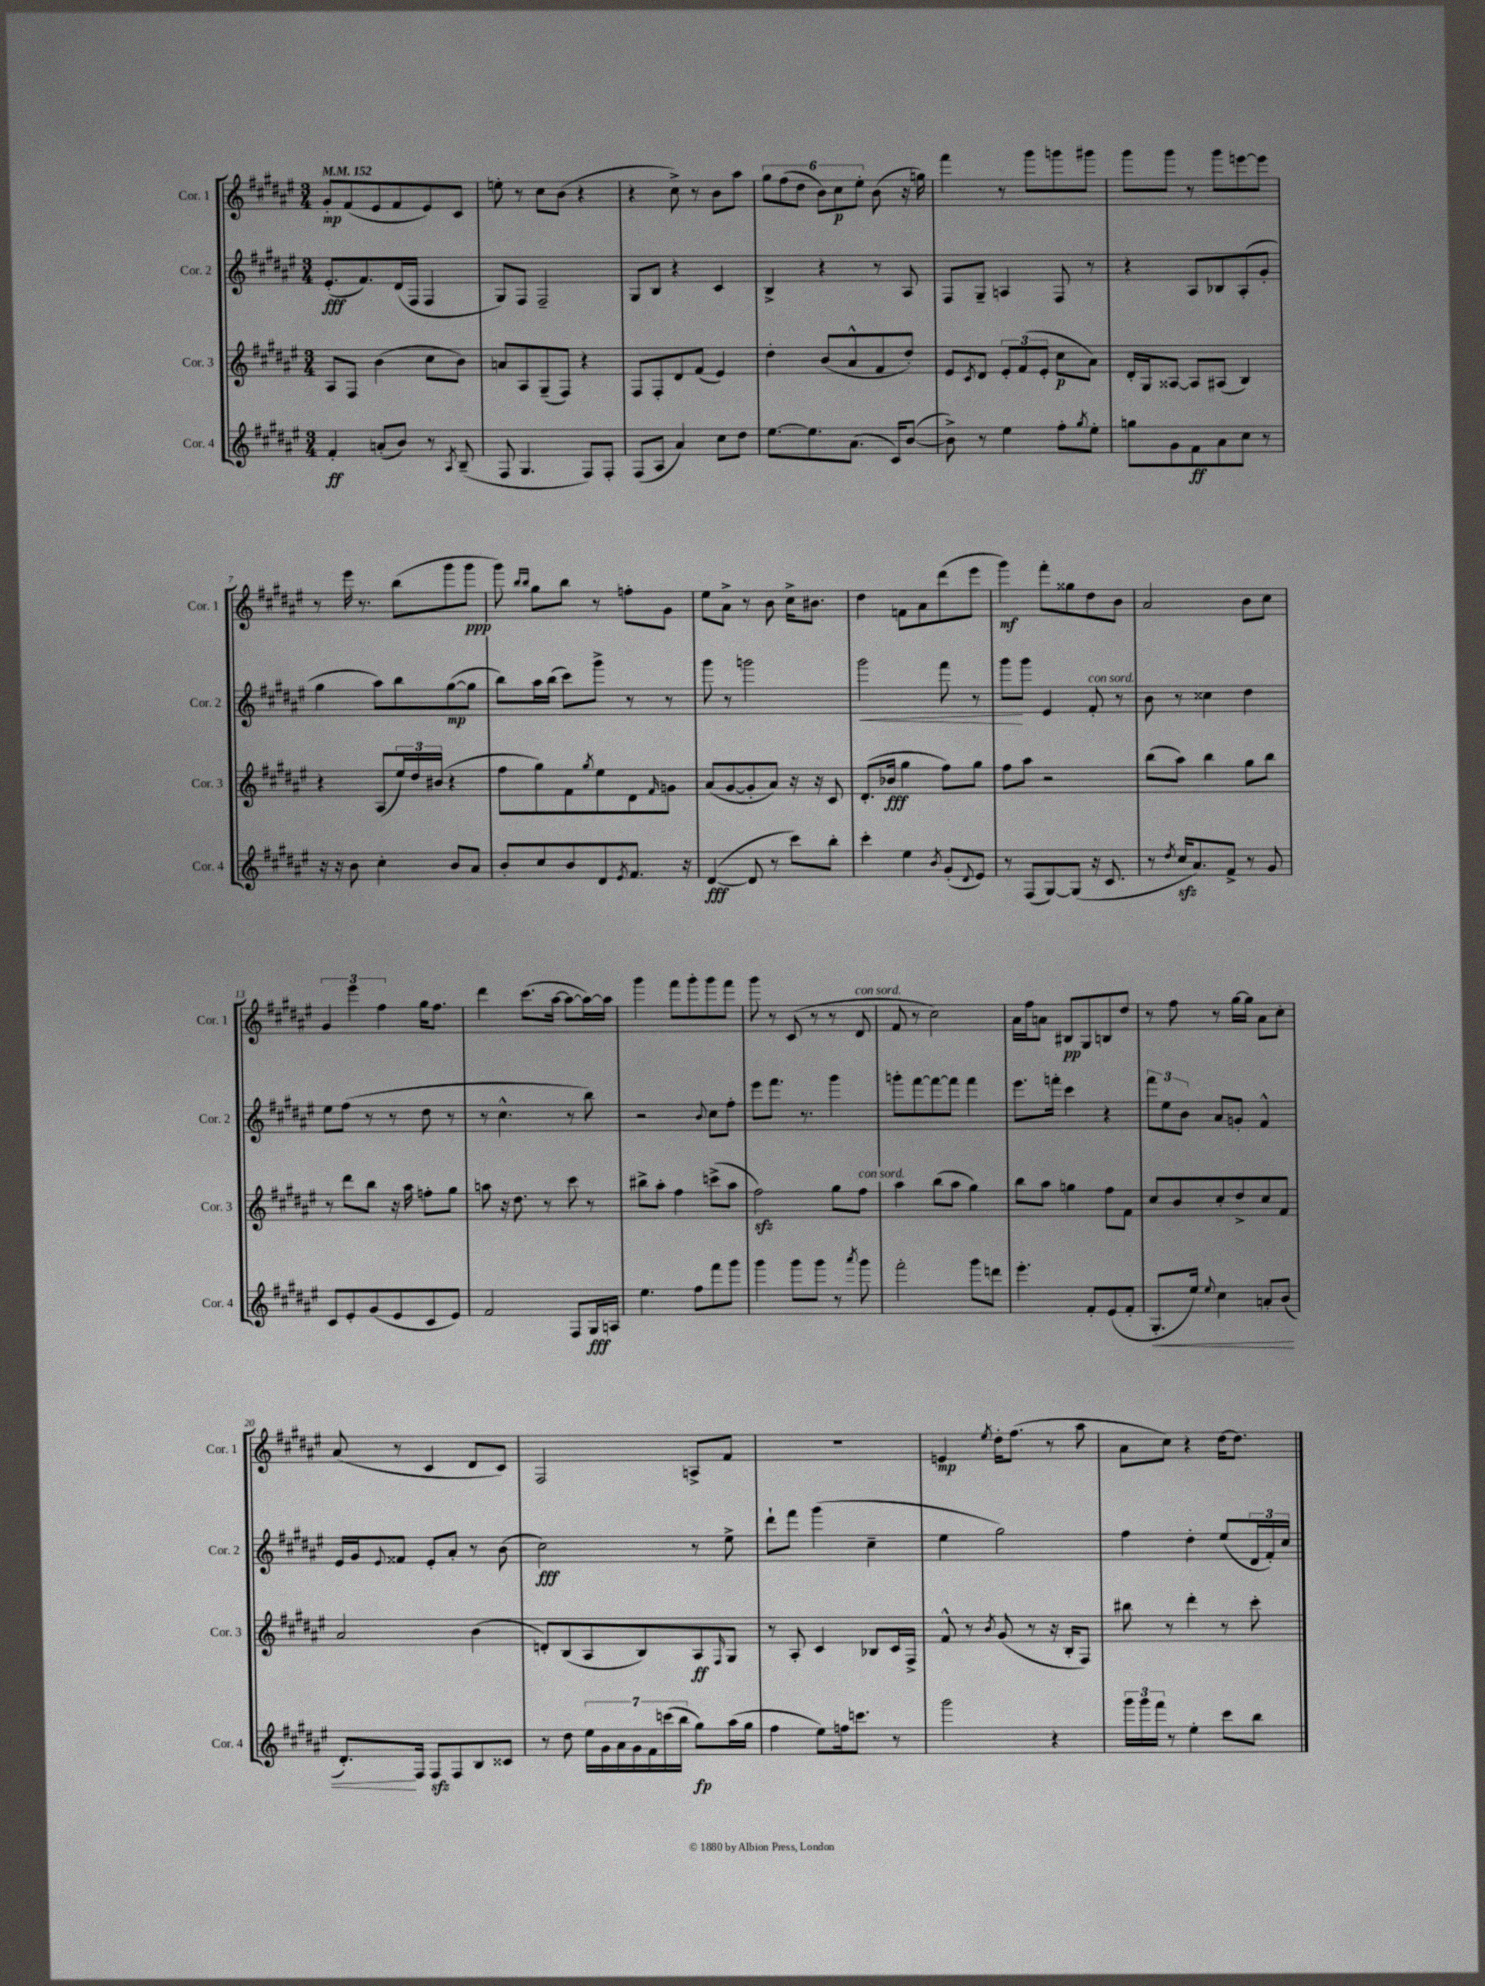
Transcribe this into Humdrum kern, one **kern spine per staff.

**kern	**dynam	**kern	**dynam	**kern	**dynam	**kern	**dynam
*part4	*part4	*part3	*part3	*part2	*part2	*part1	*part1
*staff4	*staff4	*staff3	*staff3	*staff2	*staff2	*staff1	*staff1
*I"Cor. 4	*	*I"Cor. 3	*	*I"Cor. 2	*	*I"Cor. 1	*
*I'Cor. 4	*	*I'Cor. 3	*	*I'Cor. 2	*	*I'Cor. 1	*
*clefG2	*	*clefG2	*	*clefG2	*	*clefG2	*
*k[f#c#g#d#a#e#]	*	*k[f#c#g#d#a#e#]	*	*k[f#c#g#d#a#e#]	*	*k[f#c#g#d#a#e#]	*
*M3/4	*	*M3/4	*	*M3/4	*	*M3/4	*
*MM152	*	*MM152	*	*MM152	*	*MM152	*
=1	=1	=1	=1	=1	=1	=1	=1
4f#'/	ff	8A#/L	.	(8.e#'/L	fff	8g#'/L	mp
.	.	8F#/J	.	.	.	(8f#/	.
.	.	.	.	8.f#/)	.	.	.
(8an'/L	.	(4b\	.	.	.	8e#/	.
8b/J)	.	.	.	(16d#/L	.	8f#/	.
.	.	.	.	16F#/JJ	.	.	.
8r	.	8cc#\L	.	4F#/	.	8e#/)	.
8qA#/	.	.	.	.	.	.	.
(8B~/	.	8b\J)	.	.	.	8c#/J	.
=2	=2	=2	=2	=2	=2	=2	=2
8F#/	.	8an/L	.	8G#/L)	.	8een'\	.
4.G#/	.	8A#/	.	8F#/J	.	8r	.
.	.	(8G#~/	.	2F#~/	.	8cc#\L	.
.	.	8F#/J)	.	.	.	(8b\J	.
8F#/L)	.	4r	.	.	.	4r	.
8F#'/J	.	.	.	.	.	.	.
=3	=3	=3	=3	=3	=3	=3	=3
(8F#/L	.	8F#/L	.	8G#/L	.	4r	.
8A#/J	.	8F#'/	.	8B/J	.	.	.
4a#/)	.	8d#/	.	4r	.	8cc#^\)	.
.	.	(8f#/J	.	.	.	8r	.
8cc#\L	.	4e#/)	.	4c#/	.	8b\L	.
8dd#\J	.	.	.	.	.	8aa#\J	.
=4	=4	=4	=4	=4	=4	=4	=4
[8.ee#\L	.	4dd#'\	.	4B^/	.	12gg#\L	.
.	.	.	.	.	.	(12ff#\	.
.	.	.	.	.	.	12dd#\J	.
8.ee#\]	.	.	.	.	.	.	.
.	.	(8b/L	.	4r	.	12b\L)	.
.	.	.	.	.	.	12cc#\	p
(8.a#\J	.	8a#^^/	.	.	.	.	.
.	.	.	.	.	.	12ee#'\J	.
.	.	8f#/	.	8r	.	(8b\	.
16c#/KL)	.	.	.	.	.	.	.
([8b/J	.	8dd#'/J)	.	8A#/	.	16r	.
.	.	.	.	.	.	16ggn\)	.
=5	=5	=5	=5	=5	=5	=5	=5
8b^\])	.	8e#/L	.	8F#/L	.	4fff#\	.
.	.	8qc#/	.	.	.	.	.
8r	.	8d#/J	.	8G#~/J	.	.	.
4ee#\	.	12e#'/L	.	4An/	.	8r	.
.	.	(12f#/	.	.	.	.	.
.	.	.	.	.	.	8ggg#\L	.
.	.	12e#'/J	.	.	.	.	.
8ff#'\L	.	8cc#\L	p	8F#/	.	8gggn\	.
8qgg#/	.	.	.	.	.	.	.
8ee#'\J	.	8a#\J)	.	8r	.	8ggg#X\J	.
=6	=6	=6	=6	=6	=6	=6	=6
8ggn\L	.	16d#'/LL	.	4r	.	8ggg#\L	.
.	.	16G#/J	.	.	.	.	.
8g#\	.	[8A##X/J	.	.	.	8ggg#\J	.
8f#\	ff	8A##/L]	.	8A#/L	.	8r	.
8a#\	.	(8A#X/J	.	8B-X/	.	8ggg#\L	.
8cc#\J	.	4B/)	.	(8A#'/	.	[8eeen\	.
8r	.	.	.	8g#'/J	.	8eee\J]	.
!!LO:LB:g=z
=7	=7	=7	=7	=7	=7	=7	=7
16r	.	4r	.	4gg#\	.	8r	.
16r	.	.	.	.	.	.	.
8b\	.	.	.	.	.	16eee#\	.
.	.	.	.	.	.	8.r	.
4cc#'\	.	(8A#/L	.	8aa#\L)	.	.	.
.	.	24ee#/L)	.	8bb\	.	(8bb\L	.
.	.	24dd#/	.	.	.	.	.
.	.	(24b#X/JJ	.	.	.	.	.
8b/L	.	4r	.	([8gg#\	mp	8ggg#\	.
8a#/J	.	.	.	8gg#\J]	.	8ggg#\J	ppp
=8	=8	=8	=8	=8	=8	=8	=8
8b'/L	.	8ff#\L	.	8bb\L)	.	8ggg#\)	.
.	.	.	.	.	.	16qqbb/LL	.
.	.	.	.	.	.	16qqbb/JJ	.
8cc#/	.	8gg#\)	.	16aa#\L	.	8gg#\L	.
.	.	.	.	(16bb\JJ	.	.	.
8b/	.	8f#\	.	8ccc#\L)	.	8bb\J	.
.	.	8qgg#/	.	.	.	.	.
8d#/	.	8ee#\	.	8ggg#^\J	.	8r	.
8qe#/	.	.	.	.	.	.	.
8.f#/J	.	8d#\	.	8r	.	8ffn'\L	.
.	.	16qqf#/	.	.	.	.	.
.	.	8gn\J	.	8r	.	8g#\J	.
16r	.	.	.	.	.	.	.
=9	=9	=9	=9	=9	=9	=9	=9
([4d#/	fff	(8a#/L	.	8ggg#\	.	8ee#\L	.
.	.	[8g#/	.	8r	.	8a#^\J	.
8d#/]	.	8g#'/]	.	2gggn\	.	8r	.
8r	.	8a#/J)	.	.	.	8b\	.
8ccc#\L)	.	16r	.	.	.	16cc#^\KL	.
.	.	16r	.	.	.	8.b#X\J	.
8bb'\J	.	8c#/	.	.	.	.	.
=10	=10	=10	=10	=10	=10	=10	=10
!	!	!	!	!	!LO:HP:b	!	!
4ccc#'\	.	(8.d#'/L	.	2ggg#\	<	4dd#\	.
.	.	16b-X/Jk	fff	.	.	.	.
4ee#\	.	4gg#\	.	.	.	8fn\L	.
.	.	.	.	.	.	8a#\	.
8qb/	.	.	.	.	.	.	.
(8g#'/L	.	8ff#\L)	.	8fff#\	.	(8ddd#\	.
8qqd#/	.	.	.	.	.	.	.
8e#/J)	.	8gg#\J	.	8r	.	8eee#\J	.
=11	=11	=11	=11	=11	=11	=11	=11
8r	.	8ff#\L	.	8ggg#\L	.	4ggg#\)	mf
(8F#/L	.	8aa#\J	.	8ggg#\J	[	.	.
[8G#/)	.	2r	.	4e#/	.	8fff#'\L	.
(8G#/J]	.	.	.	.	.	8gg##X\	.
!	!	!	!	!LO:TX:a:i:t=con sord.	!	!	!
16r	.	.	.	8f#'/	.	8dd#\	.
8.c#/	.	.	.	.	.	.	.
.	.	.	.	8r	.	8b\J	.
=12	=12	=12	=12	=12	=12	=12	=12
8r	.	(8bb\L	.	8b\	.	2a#/	.
8qdd#/	.	.	.	.	.	.	.
16cc#zz/KL	.	8aa#\J)	.	8r	.	.	.
8.a#/)	.	.	.	.	.	.	.
.	.	4bb\	.	4cc##X\	.	.	.
8f#^/J	.	.	.	.	.	.	.
8r	.	8gg#\L	.	4dd#\	.	8b\L	.
8g#/	.	8bb\J	.	.	.	8cc#\J	.
!!LO:LB:g=z
=13	=13	=13	=13	=13	=13	=13	=13
8c#/L	.	8r	.	8ee#\L	.	6g#/	.
8e#'/	.	8ddd#\L	.	(8ff#\J	.	.	.
.	.	.	.	.	.	6eee#\	.
(8g#/	.	8bb\J	.	8r	.	.	.
.	.	.	.	.	.	6ff#\	.
8e#/	.	16r	.	8r	.	.	.
.	.	16aa#\	.	.	.	.	.
8c#/	.	8ffn'\L	.	8dd#\	.	16gg#\KL	.
.	.	.	.	.	.	8.ff#\J	.
8e#/J)	.	8gg#\J	.	8r	.	.	.
=14	=14	=14	=14	=14	=14	=14	=14
2f#/	.	8aan\	.	8r	.	4ddd#\	.
.	.	16r	.	4.cc#^^\	.	.	.
.	.	8.dd#\	.	.	.	.	.
.	.	.	.	.	.	(8.ccc#\L	.
.	.	8r	.	.	.	.	.
.	.	.	.	.	.	[16aa#\Jk	.
8F#/L	.	8ccc#\	.	8r	.	8aa#\L_	.
16G#/L	fff	8r	.	8bb\)	.	16aa#\L_)	.
16An/JJ	.	.	.	.	.	16aa#\JJ]	.
=15	=15	=15	=15	=15	=15	=15	=15
4.ee#\	.	8bb#X^\L	.	2r	.	4ggg#\	.
.	.	8aa#'\J	.	.	.	.	.
.	.	4ff#\	.	.	.	8fff#\L	.
8ff#\L	.	.	.	.	.	8ggg#'\	.
.	.	.	.	8qqb/	.	.	.
8fff#\	.	(8cccn^\L	.	8cc#\L	.	8ggg#\	.
8ggg#\J	.	8aa#\J	.	8ff#'\J	.	8fff#\J	.
=16	=16	=16	=16	=16	=16	=16	=16
4ggg#\	.	2ff#zz\)	.	8eee#\L	.	8ggg#\	.
.	.	.	.	8.fff#\J	.	8r	.
8ggg#\L	.	.	.	.	.	(8c#/	.
.	.	.	.	8.r	.	.	.
8ggg#\J	.	.	.	.	.	8r	.
8r	.	8gg#\L	.	4ggg#\	.	8r	.
8qaaa#/	.	.	.	.	.	.	.
!	!	!	!	!	!	!LO:TX:a:i:t=con sord.	!
!	!	!LO:TX:a:i:t=con sord.	!	!	!	!	!
8ggg#\	.	8ff#\J	.	.	.	8d#/	.
=17	=17	=17	=17	=17	=17	=17	=17
2fff#'\	.	4aa#\	.	8gggn'\L	.	8f#/	.
.	.	.	.	[8fff#\	.	8r	.
.	.	(8bb\L	.	8fff#\_	.	2cc#\)	.
.	.	8aa#\J	.	8fff#\J]	.	.	.
8ggg#\L	.	4gg#\)	.	4fff#\	.	.	.
8dddn\J	.	.	.	.	.	.	.
=18	=18	=18	=18	=18	=18	=18	=18
4.eee#'\	.	8bb\L	.	8.eee#\L	.	16a#\LL	.
.	.	.	.	.	.	16ff#\J	.
.	.	8aa#\J	.	.	.	8an\J	.
.	.	.	.	16fffn'\Jk	.	.	.
.	.	4ggn\	.	4ccc#\	.	8B#X/L	pp
8f#'/L	.	.	.	.	.	8G#/	.
(8e#/	.	8ff#\L	.	4r	.	8Bn/	.
8f#'/J	.	8f#\J	.	.	.	8dd#/J	.
=19	=19	=19	=19	=19	=19	=19	=19
!	!LO:HP:b	!	!	!	!	!	!
8.G#'/L	<	8cc#/L	.	12fff#\L	.	8r	.
.	.	.	.	12ee#\	.	.	.
.	.	8b/	.	.	.	8ff#\	.
.	.	.	.	12b\J	.	.	.
16ee#/Jk)	.	.	.	.	.	.	.
8qqee#/	.	.	.	.	.	.	.
4cc#\	.	8cc#'/	.	8a#/L	.	8r	.
.	.	8dd#^/	.	8gn'/J	.	[16gg#\LL	.
.	.	.	.	.	.	16gg#\JJ]	.
8an'/L	.	8cc#/	.	4f#^^/	.	8a#\L	.
(8b/J	.	8f#/J	.	.	.	8cc#'\J	.
!!LO:LB:g=z
=20	=20	=20	=20	=20	=20	=20	=20
8.d#'/L)	.	2a#/	.	16e#/LL	.	(8a#/	.
.	.	.	.	16g#/J	.	.	.
.	.	.	.	8qqe#/	.	.	.
.	.	.	.	8f##X/J	.	8r	.
16F#/Jk	[	.	.	.	.	.	.
8F#zz/L	.	.	.	8e#'/L	.	4c#/	.
8F#/	.	.	.	8a#'/J	.	.	.
8B/	.	(4b\	.	8r	.	8d#/L	.
8c##X/J	.	.	.	(8b\	.	8c#/J)	.
=21	=21	=21	=21	=21	=21	=21	=21
8r	.	8dn'/L)	.	2cc#\)	fff	2F#/	.
8dd#\	.	(8B/	.	.	.	.	.
28ee#\LL	.	8A#/	.	.	.	.	.
28g#\	.	.	.	.	.	.	.
28a#\	.	.	.	.	.	.	.
28g#\	.	.	.	.	.	.	.
.	.	8B/)	.	.	.	.	.
28f#\	.	.	.	.	.	.	.
(28cccn\	.	.	.	.	.	.	.
28bb\JJ	.	.	.	.	.	.	.
8gg#\L)	fp	8A#/	ff	8r	.	8An^/L	.
.	.	16qqF#/	.	.	.	.	.
(16aa#\L	.	8G#/J	.	8ee#^\	.	8f#/J	.
16gg#\JJ	.	.	.	.	.	.	.
=22	=22	=22	=22	=22	=22	=22	=22
4ff#\	.	8r	.	8ddd#`\L	.	2.r	.
.	.	8A#'/	.	8fff#\J	.	.	.
8ee#\L)	.	4c#/	.	(4ggg#\	.	.	.
16ffn\k	.	.	.	.	.	.	.
8.cccn\J	.	.	.	.	.	.	.
.	.	8B-X/L	.	4cc#~\	.	.	.
8r	.	16c#/L	.	.	.	.	.
.	.	16F#^/JJ	.	.	.	.	.
=23	=23	=23	=23	=23	=23	=23	=23
2ggg#\	.	8f#^^/	.	4ee#\	.	4en/	mp
.	.	8r	.	.	.	.	.
.	.	8qb/	.	.	.	8qee#/	.
.	.	(8g#/	.	2gg#\)	.	16dd#'\KL	.
.	.	.	.	.	.	(8.ff#\J	.
.	.	8r	.	.	.	.	.
4r	.	16r	.	.	.	8r	.
.	.	16B'/KL	.	.	.	.	.
.	.	8F#/J)	.	.	.	8aa#\	.
=24	=24	=24	=24	=24	=24	=24	=24
24ggg#\LL	.	8bb#X\	.	4ff#\	.	8a#\L	.
24ggg#\	.	.	.	.	.	.	.
24fff#\JJ	.	.	.	.	.	.	.
8r	.	8r	.	.	.	8cc#\J)	.
4ee#'\	.	4ddd#'\	.	4dd#'\	.	4r	.
8ccc#\L	.	8r	.	(8ee#/L	.	[16dd#\KL	.
.	.	.	.	.	.	8.dd#\J]	.
8bb\J	.	8ccc#'\	.	24d#/L	.	.	.
.	.	.	.	24f#'/)	.	.	.
.	.	.	.	24cc#/JJ	.	.	.
==	==	==	==	==	==	==	==
*-	*-	*-	*-	*-	*-	*-	*-
